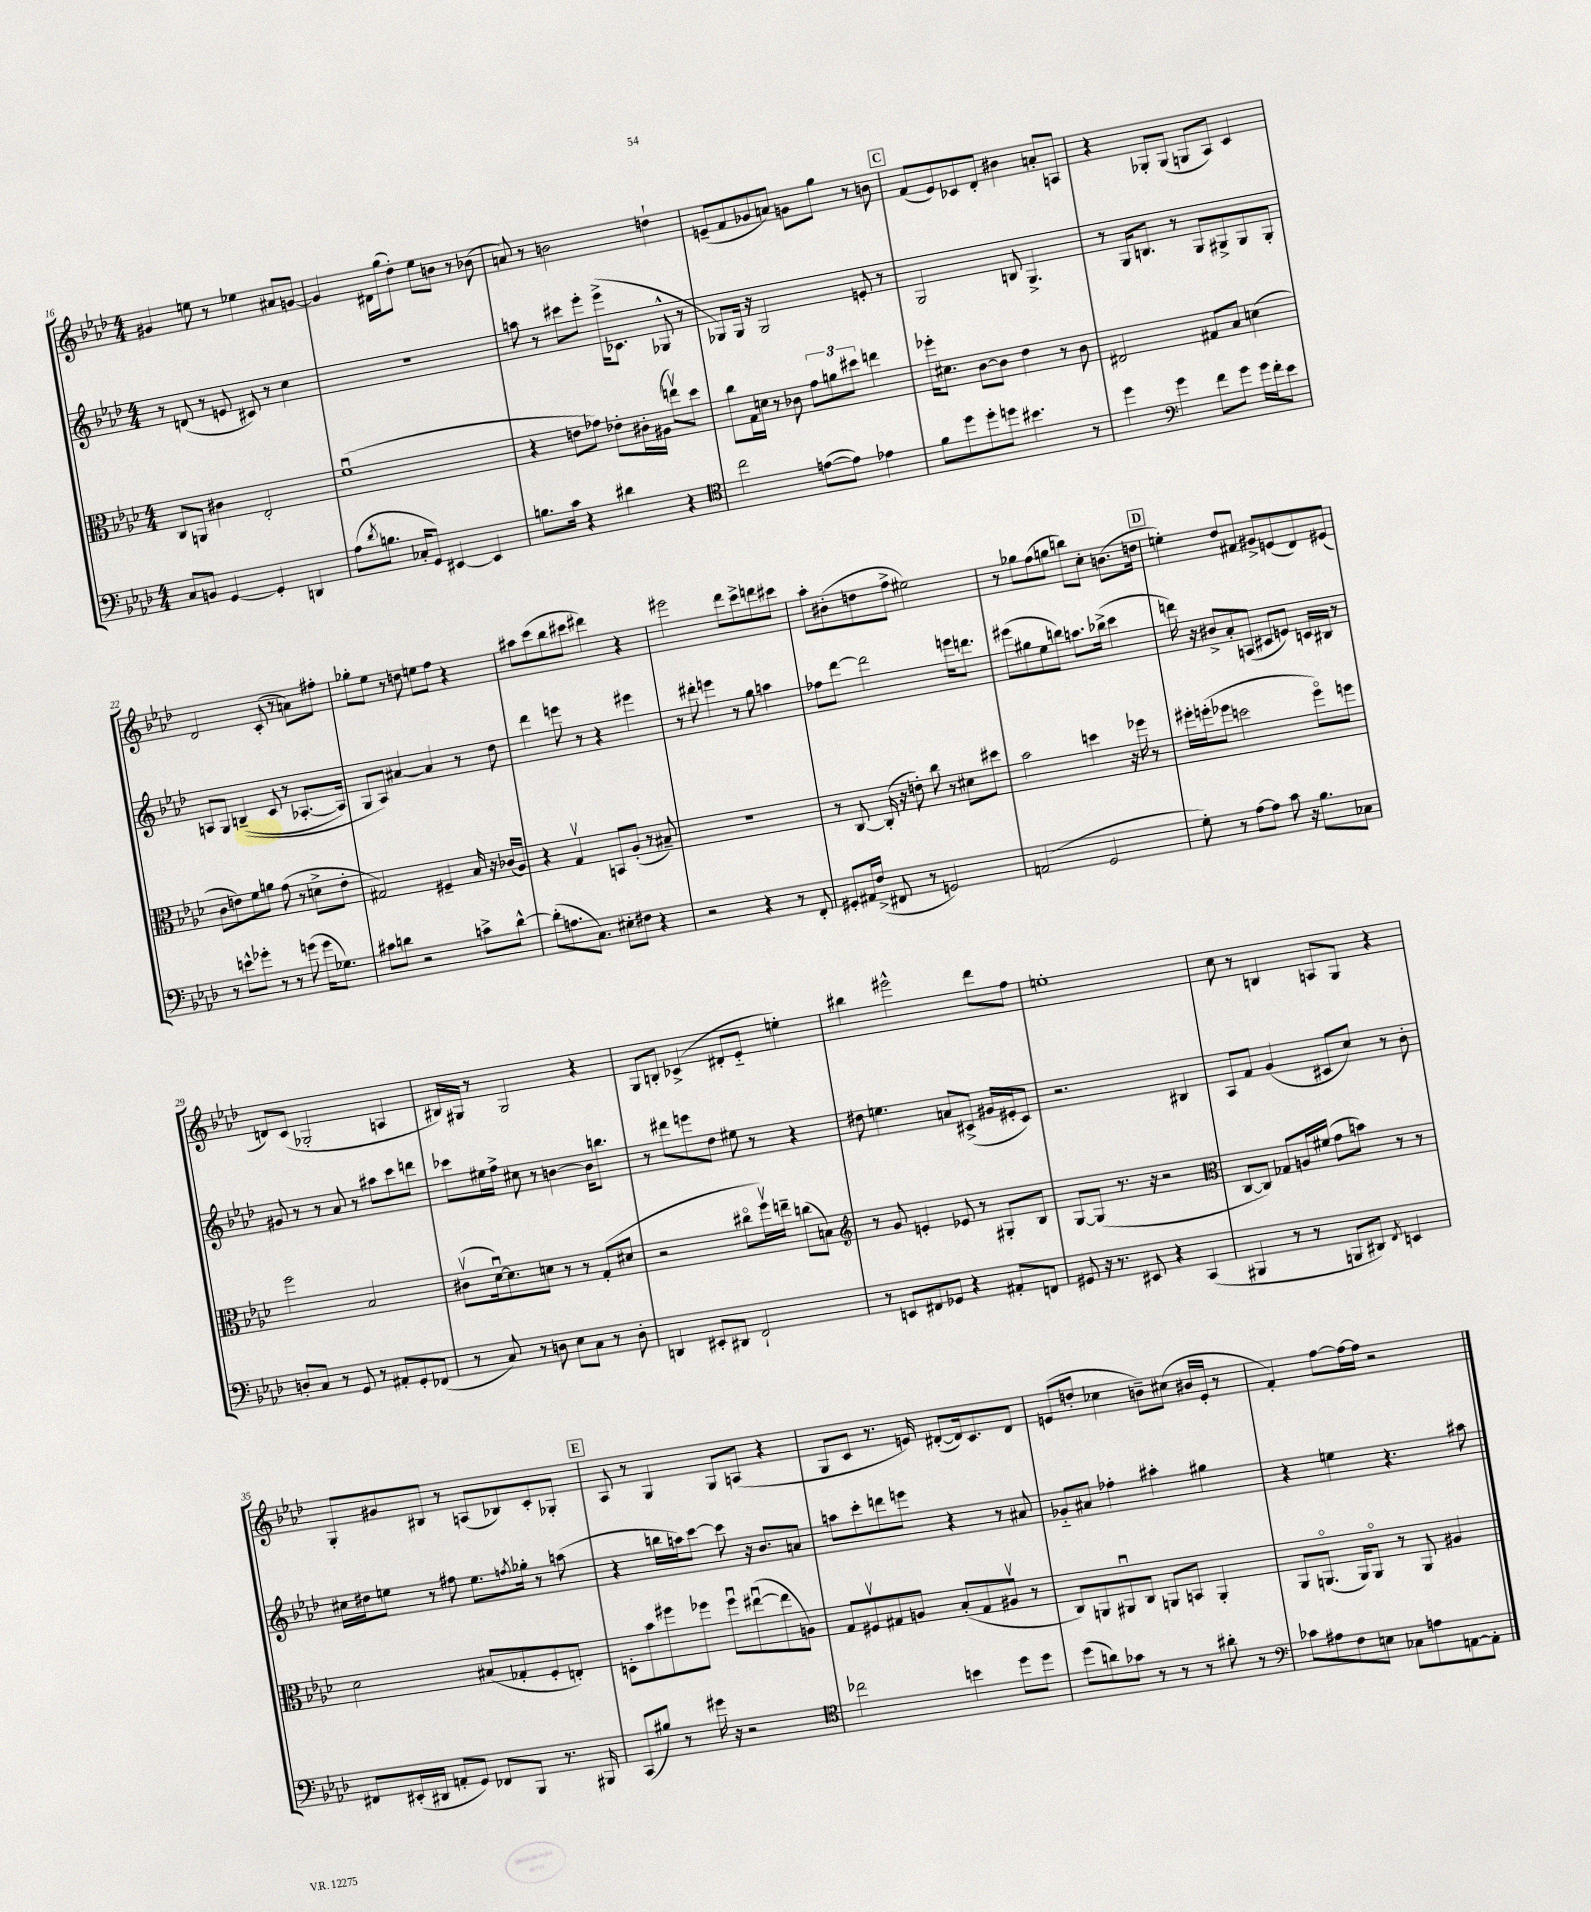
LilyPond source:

<<
\new StaffGroup <<
\new Staff = "s0" {
    \clef treble \key aes \major \numericTimeSignature \time 4/4
    gis'4 e''8 r8 ees''4 ais'8 g'8~ |
    g'4 dis'16 g''16( des''8-.) ees''8 b'8 r8 bes'8( |
    a'8) r8 b'2 d''4-! |
    e'8--( f'8 ges'8 a'8) g'8 g''8 r8 b'8 |
    \mark \markup { \box "C" } f'8( ees'8) ces'8 des'8-. bis'4 a'8-. a8 |
    r4 ges8-. ges8( g8 aes8) c'4 |
    des'2 c'8-.( r8 a'8) fis''8-. |
    ges''8-. ees''8 r8 d''8 e''8 f''8 r4 |
    ais''8 c'''8( bes''8 cis'''8 dis'''4) r4 |
    eis'''2 des'''8 c'''8-> d'''8 cis'''8 |
    aes''8-. bis'8-.( d''8 f''8-> eis''2) |
    r8 ges''8 f''8( g''8 b''8) c''8-. b'8.( d''16 |
    \mark \markup { \box "D" } e''4-.) des''8 fis'8 gis'8-> e'8( des'8) eis'8( |
    d'8) c'8( ges2-. a4 |
    bis16) gis16 r8 gis2 r4 |
    g8 b8-. ces'4->( dis'8-. ees'8-_ e''4-.) |
    bis''4 eis'''2-^ des'''8 f''8 |
    e''1-. |
    c''8 r8 b4 a8 g8 r4 |
    g8-. gis'8 bis8 r8 a8( bes8) c'8-. ges8-. |
    \mark \markup { \box "E" } aes8 r8 g4 g8 a8( r4 |
    g8 c'8 r8. e'16) dis'8~-.( dis'16) c'8. dis'8 |
    e'8( d''8-. ces''4 b'8--) cis''8( bis'16 e'16-. r8 |
    f'4-.) f''8~ f''16~ f''16 r2 \bar "|." |
}
\new Staff = "s1" {
    \clef treble \key aes \major \numericTimeSignature \time 4/4
    r8 d'8( r8 e'8 cis'8) r8 c''4 |
    R1 |
    a''8 r8 cis'''8 ees'''8-. ees'''16->( ces'8. ges8-^ r8 |
    ges8) ges16 r16 ges2 e'8-. r8 |
    \mark \markup { \box "C" } g2 b8 g4.-> |
    r8 g16 b8. r8 g8 gis8-> gis8 gis8-. |
    a8 g8 b4--(\( c'8 r8 aes8.~-. aes16) |
    g8 aes8\) ais'4~ ais'4 r8 des''8 |
    des'''4 e'''8 r8 r4 eis'''4 |
    r8 dis'''8-. e'''4 r8 g''8 a''4 |
    fes''8 des'''8~ des'''2 e'''16 d'''8. |
    eis'''8( gis''8 ees''8 b''8) a''8. bes''16->( c'''4 |
    \mark \markup { \box "D" } d'''16) r16 bis'8-> aes'8-. a8( cis'8 e'8) c'16 bis16 r8 |
    gis'8 r8 r8 aes'8 r8 ais''8 c'''8 d'''8 |
    ces'''8 eis''16 f''16-> cis''8 r8 b'4~ b'16 b''8. |
    r8 dis'''8 e'''8 des''8 eis''8 r8 r4 |
    dis''8 e''4. a'8 cis'8->( gis'16 eis'16-. cis'8) |
    r2. bis4 |
    aes8 f'8 g'4( cis'8 c''8) r8 bes'8-. |
    cis''16 dis''16 e''8 r8 fis''8 e''8. \acciaccatura { f''8 } ges''16-. r8 a''8( |
    \mark \markup { \box "E" } r4 b''16 a''16) c'''8~ c'''8 r16 bes'8. a'8 |
    a''8 c'''8-. d'''8 e'''8 r4 r8 ais'8 |
    ges'8-_ ais'8 fes''4-. ais''4-. gis''4 |
    r4 e''4 r4. ais''8 \bar "|." |
}
\new Staff = "s2" {
    \clef alto \key aes \major \numericTimeSignature \time 4/4
    c8 a,8 cis'4 ees2-. |
    f'1\downbow( |
    r4 e'8 ges'8) ees'8-. cis'16-. ais16( e''8\upbow) des''8 |
    c''8 g16 d'16 r8 ces'8 \tuplet 3/2 { g'8 a'8 dis''8 } e''4 |
    \mark \markup { \box "C" } fes''16-. dis'8. c'8~ c'8 ees'4 r8 c'8 |
    eis2 gis8 bes8 d'4( |
    c'8 e'8) f'8 a'8 g'8( r8 d'8-> e'8-. |
    gis2) fis4-- bes16 r16 ces'16( aes16) |
    r4 g4\upbow b,8 aes8-.( r8 bis8--) |
    R1 |
    r8 c8~ c16-.( r16 e'8-.) c''8 r8 dis'8 dis''8 |
    bes'2 d''4 r16 fes''16 r8 |
    \mark \markup { \box "D" } fis''16-. f''16-.( fes''8 d''2 fes''8\flageolet) f''8 |
    f''2 bes2 |
    cis'8\upbow( des'16~\downbow) des'8. d'8 r8 r8 g8-.( dis'8 |
    r2 cis''8\flageolet f''16\upbow) e''16-- c''8( b8) |
    \clef treble r8 g'8 e'4-. ees'8 r8 gis8-. bes8 |
    g8~ g8( r8. r16 r2 |
    \clef alto c8~ c8) ges8 a16 fis'16( g'8 b'8) r8 r8 |
    des'2 bis8( ges8-. f8-. e8-.) |
    \mark \markup { \box "E" } d8-. bes'8 fis''8 fes''8 fes''8\downbow eis''8~\downbow( eis''8 a8) |
    g8 fis8\upbow gis8 a8 bes8-.( gis8 ais8\upbow r8 |
    c8) a,8 ais,8\downbow c8 a,8 b,8 a,4-. |
    aes,8 a,8.\flageolet( a,16) a,8\flageolet r8 a,8 ais4 \bar "|." |
}
\new Staff = "s3" {
    \clef bass \key aes \major \numericTimeSignature \time 4/4
    c8 b,8 g,4~ g,4-. d,4 |
    aes8( \acciaccatura { des'8 } b8. ces16-. g,8) eis,4~ eis,4 |
    b8. c'16 r4 dis'4 r4 |
    \clef tenor c''2 e'8~( e'8) ees'4 |
    \mark \markup { \box "C" } f'8 des''8 des''8-. d''8 bis'4. r8 |
    des''4 \clef bass g'4 f'8 g'8 g'16 f'16-. ees'8 |
    r8 e'8-^ ges'8-. r8 r8 g'8( g'16 ges8.) |
    cis'8 d'8 r2 c'8-> d'8~-^ |
    d'8-.( a8. c8.) eis8-. fis8 r4 |
    r2 r4 r8 f,8-. |
    gis,8-. ais,16 f16->( fis,8 r8 g,2) |
    a,2( g,2 |
    \mark \markup { \box "D" } g8-.) r8 aes8~ aes8 c'8 r16 bes8. ces8 |
    d8-. c8 r8 g,8 r8 ais,8-. g,8-. fes,8( |
    r8 c8) r8 d8 ees8 c8 r8 d8-. |
    d,4 eis,8-. dis,8 f,2-! |
    r8 e,8 fis,8 ges,8 r4 ais,8-. f,8 |
    gis,8 r16 r8. eis,8 r4 c,4( |
    bis,,4 r8 r8 b,,8 dis,8) \acciaccatura { f,8 } e,4 |
    fis,8 eis,16-.( dis,16 a,8-. g,8) fes,8 bes,,8 r8. bis,,16 |
    \mark \markup { \box "E" } c,8( bis8) r8 gis'16 r16 r2 |
    \clef tenor ces''2 b'4 des''8 des''8 |
    des''8( a'8) ges'8 r8 r8 r8 ais'8-. r8 |
    \clef bass ces'8 ais8 f8 e8 ces8 a8 a,8~ a,8-. \bar "|." |
}
>>
>>
\layout { \context { \Score currentBarNumber = #16 } }
